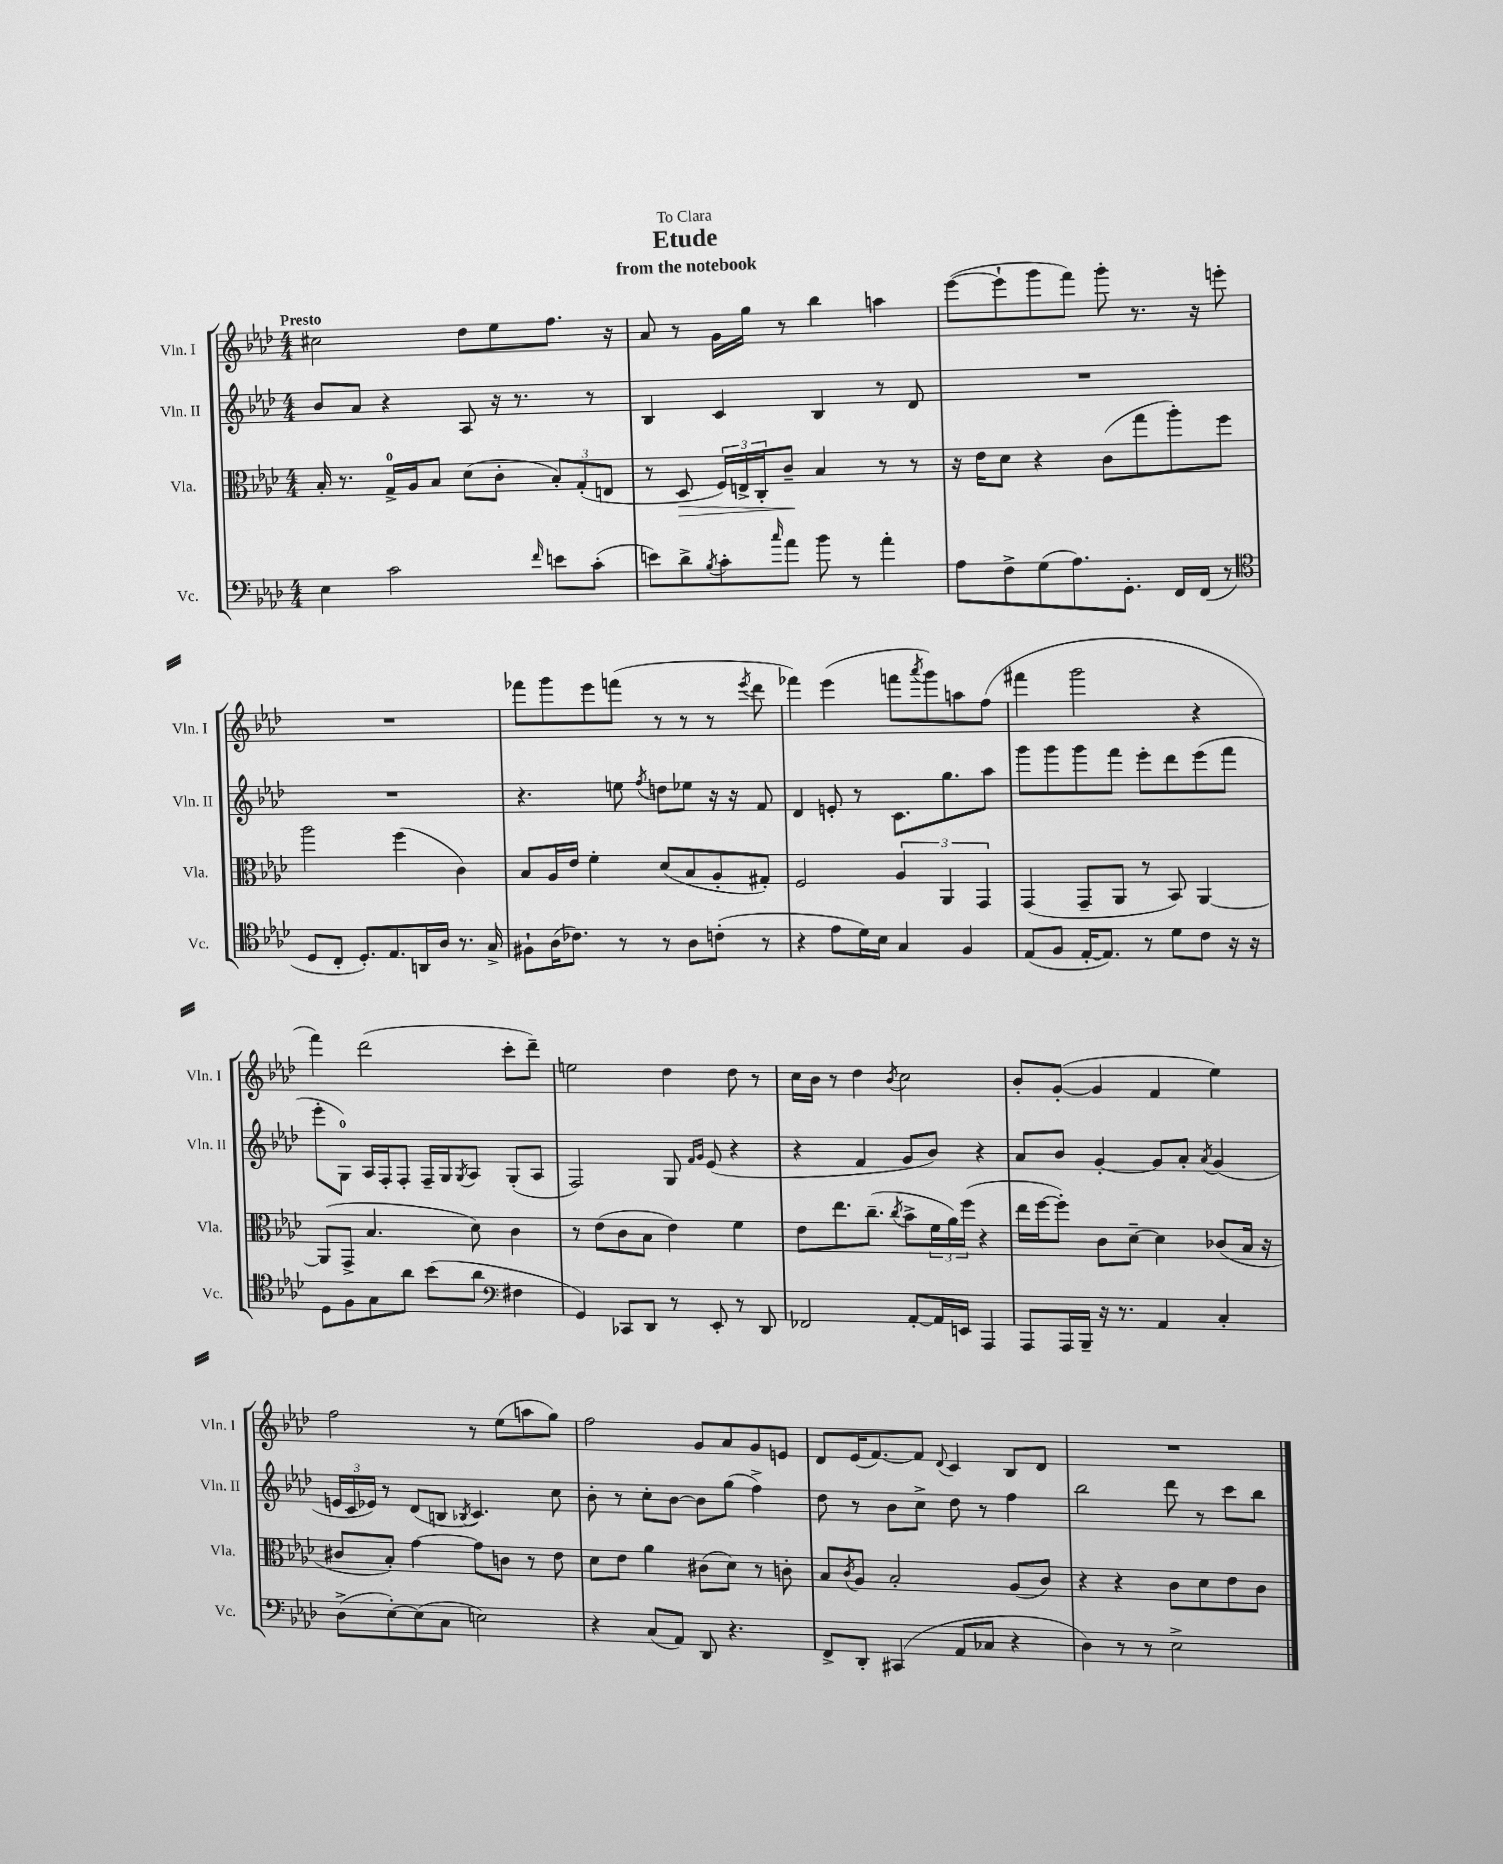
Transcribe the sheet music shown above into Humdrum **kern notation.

**kern	**kern	**kern	**kern
*staff4	*staff3	*staff2	*staff1
*clefF4	*clefC3	*clefG2	*clefG2
*k[b-e-a-d-]	*k[b-e-a-d-]	*k[b-e-a-d-]	*k[b-e-a-d-]
*M4/4	*M4/4	*M4/4	*M4/4
4E-\	16B-'/	8b-/L	2cc#\
.	8.r	.	.
.	.	8a-/J	.
2c\	16G^/LL	4r	.
.	16A-/J	.	.
.	8B-/J	.	.
.	(8d-\L	8A-/	8dd-\L
.	8c'\J	16r	8ee-\
.	.	8.r	.
16qqf/	.	.	.
8e\L	12B-'/L)	.	8.ff\J
.	(12G'/	.	.
(8c'\J	.	8r	.
.	12E/J	.	.
.	.	.	16r
=	=	=	=
8e\L)	8r	4B-/	8a-/
8d-^\	8D-/	.	8r
8qB-/	.	.	.
8c'\	24F/LL)	4c/	16g\LL
.	24E^/	.	.
.	.	.	16gg\JJ
.	24C'/J	.	.
16qqcc/	.	.	.
8a-\J	8c~/J	.	8r
8b-\	4B-/	4B-/	4bb-\
8r	.	.	.
4a-'\	8r	8r	4aa\
.	8r	8d-/	.
=	=	=	=
8A-\L	16r	1r	([8eee-\L
.	16e-\LK	.	.
8F^\	8d-\J	.	8eee-`\]
(8G\	4r	.	8ggg\
8.A-\)	.	.	8fff\J)
.	(8c\L	.	8ggg'\
8.GG'\J	.	.	.
.	8gg\	.	8.r
16FF/LL	8aa-'\)	.	.
(16FF/JJ	.	.	16r
8r	8ff\J	.	8eee'\
=	=	=	=
*clefC4	*	*	*
8D-/L	2aa-\	1r	1r
8C'/J	.	.	.
8.D-'/L)	.	.	.
8.E-/	.	.	.
.	(4ff\	.	.
16AA/L	.	.	.
16A-/JJ	.	.	.
8.r	4c\)	.	.
16G^/	.	.	.
=	=	=	=
8F#`\L	8B-/L	4.r	8fff-\L
(16A-\K	16A-/L	.	8ggg\
8.c-\J)	16e-/JJ	.	.
.	4f'\	.	8eee-\
8r	.	8ee\	(8fff\J
.	.	8qff/	.
8r	(8d-/L	8dd\L	8r
8A-\L	8B-/	8ee-\J	8r
(8c'\J	8A-'/	16r	8r
.	.	16r	.
.	.	.	8qeee-/
8r	8G#'/J)	8f/	8ddd-\
=	=	=	=
4r	2F/	4d-/	4fff-\)
8e-\L	.	8e'/	(4eee-\
16d-\L)	.	8r	.
16B-\JJ	.	.	.
4G/	6A-/	8.c\L	8fff\L
.	.	.	8qaaa-/
.	.	.	8ggg\)
.	6AA-/	.	.
.	.	8.gg\	.
4F/	.	.	8aa\
.	6GG/	.	.
.	.	8aa-\J	(8ff\J
=	=	=	=
(8E-/L	(4GG/	8ggg\L	4fff#\
8F/J	.	8ggg\	.
[16E-'/LK	8GG~/L	8ggg\	2ggg\
8.E-/]J)	.	.	.
.	8AA-/J	8fff\J	.
8r	8r	8eee-'\L	.
8d-\L	8BB-/)	8ddd-\	.
8c\J	[4AA-/	(8eee-\	4r
16r	.	8fff\J	.
16r	.	.	.
=	=	=	=
8D-\L	(8AA-/]L	8eee-'\L	4fff\)
8F\	8GG^/J	8G\J)	.
8G\	4.B-/	16A-/LL	(2ddd-\
.	.	16F'/J	.
8a-\J	.	8F'/J	.
(8b-\L	.	16F~/LL	.
.	.	16G/J	.
.	.	8qG/	.
8a-\J	8d-\)	8A-/J	.
*clefF4	*	*	*
4F#\	4c\	(8G'/L	8ccc'\L
.	.	8A-/J	8ddd-~\J)
=	=	=	=
4GG/)	8r	2F/)	2ee\
.	(8e-\L	.	.
8CC-/L	8c\	.	.
8DD-/J	8B-\J	.	.
8r	4e-\)	8G/	4dd-\
.	.	16qqf/LL	.
.	.	16qqg/JJ	.
8EE-'/	.	(8e-/	.
8r	4f\	4r	8dd-\
8DD-/	.	.	8r
=	=	=	=
2FF-/	8e-\L	4r	16cc\LL
.	.	.	16b-\JJ
.	8.ee-\	.	8r
.	.	4f/	4dd-\
.	(8.cc~\J	.	.
.	8qcc/	.	8qb-/
[8AA-'/L	8b-^\L	8g/L	2cc\
16AA-/]L	24f\L	8b-/J)	.
.	24a-\)	.	.
16EE/JJ	.	.	.
.	(24ff\JJ	.	.
4AAA-/	4r	4r	.
=	=	=	=
8AAA-/L	16ee-\LL	8a-/L	8b-'/L
.	[16ff\J	.	.
16AAA-/L	8ff'\]J)	8b-/J	([8g'/J
16BBB-~/JJ	.	.	.
16r	8c\L	[4g'/	4g/]
8.r	.	.	.
.	[8d-~\J	.	.
4AA-/	4d-\]	8g/]L	4f/
.	.	8a-'/J	.
.	.	8qa-/	.
4C'/	(8c-/L	(4g/	4ee-\)
.	16B-/Jk	.	.
.	16r	.	.
=	=	=	=
(8D-^\L	8c#/L	24e/LL	2ff\
.	.	24c/	.
.	.	24e-/JJ)	.
[8E-'\)	8B-'/J)	8r	.
(8E-\]	[4g\	(8d-/L	.
8C\J	.	8B/J	.
.	.	8qB-/	.
2E\)	8g\]L	4.c/)	8r
.	8c\J	.	(8ee-\L
.	8r	.	8aa\
.	8e-\	8cc\	8gg\J)
=	=	=	=
4r	8d-\L	8b-'\	2ff\
.	8e-\J	8r	.
(8C/L	4a-\	8cc'\L	.
8AA-/J)	.	[8b-\J	.
8DD-/	(8c#\L	8b-\]L	8g/L
4.r	8d-\J)	(8gg\J	8a-/
.	8r	4ff^\)	8g/
.	8c'\	.	8e/J
=	=	=	=
8FF^/L	8B-/L	8dd-\	8d-/L
.	8qc/	.	.
8DD-'/J	8A-/J	8r	(16e-/K
.	.	.	[8.f/)
(4CC#/	2B-'/	8b-\L	.
.	.	8cc^\J	8f/]J
.	.	.	8qqd-/
8AA-/L	.	8dd-\	4c/
8C-/J	.	8r	.
4r	(8A-/L	4ff\	8B-/L
.	8c/J)	.	8d-/J
=	=	=	=
4D-\)	4r	2bb-\	1r
8r	4r	.	.
8r	.	.	.
2E-^\	8c\L	8ddd-\	.
.	8d-\	8r	.
.	8e-\	8ccc\L	.
.	8c\J	8bb-\J	.
==	==	==	==
*-	*-	*-	*-
